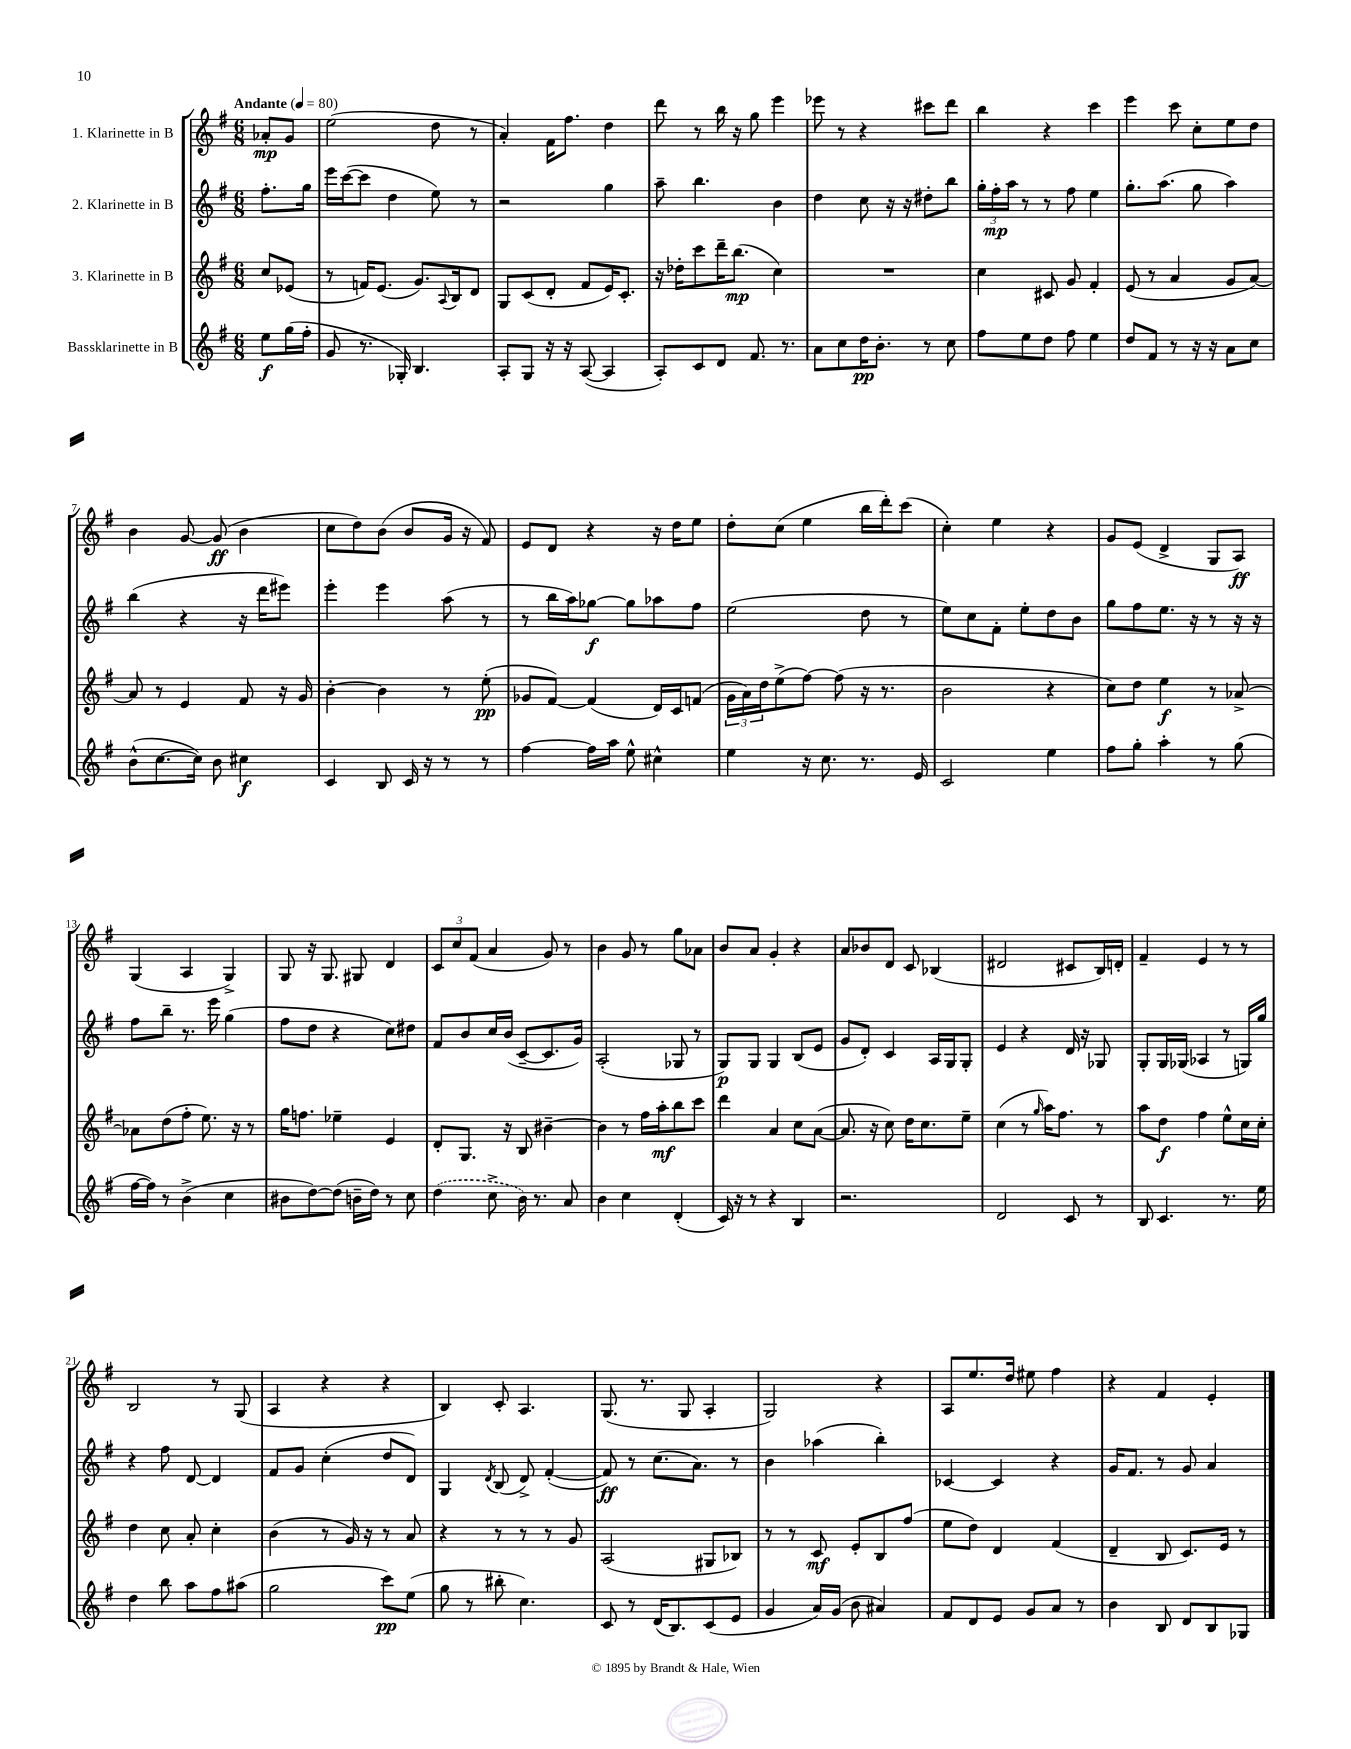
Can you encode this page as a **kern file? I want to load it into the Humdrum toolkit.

**kern	**kern	**kern	**kern
*staff4	*staff3	*staff2	*staff1
*clefG2	*clefG2	*clefG2	*clefG2
*k[f#]	*k[f#]	*k[f#]	*k[f#]
*M6/8	*M6/8	*M6/8	*M6/8
*MM80	*MM80	*MM80	*MM80
8ee\L	8cc/L	8.ff#'\L	8a-'/L
(16gg\L	(8e-/J	.	8g/J
16ff#'\JJ	.	16gg\Jk	.
=	=	=	=
8g/	8r	16eee\LL	(2ee\
.	.	([16ccc\J	.
8.r	16f/LK)	8ccc\]J	.
.	(8.e/J	.	.
.	.	4dd\	.
16G-'/)	.	.	.
4.B/	8.g/L)	.	.
.	.	8ee\)	8dd\
.	8qqA/	.	.
.	16B/k	.	.
.	8d/J	8r	8r
=	=	=	=
8A'/L	8G/L	2r	4a'/)
8G/J	(8c/	.	.
16r	8d'/J	.	16f#\LK
16r	.	.	8.ff#\J
([8A/	8f#/L	.	.
4A/]	16e/K)	4gg\	4dd\
.	8.c'/J	.	.
=	=	=	=
8A'/L)	16r	8aa~\	8ddd\
.	16dd-'\LK	.	.
8c/	8ccc\	4.bb\	8r
8d/J	16ddd~\K	.	16bb\
.	(8.bb\J	.	16r
8.f#/	.	.	8gg\
.	4cc\)	4b\	4eee\
8.r	.	.	.
=	=	=	=
8a\L	2.r	4dd\	8eee-\
8cc\	.	.	8r
16dd\K	.	8cc\	4r
8.b'\J	.	.	.
.	.	16r	.
.	.	16r	.
8r	.	8dd#'\L	8ccc#\L
8cc\	.	8bb\J	8ddd\J
=	=	=	=
8ff#\L	4cc\	24gg'\LL	4bb\
.	.	24ff#'\	.
.	.	24aa\JJ	.
8ee\	.	8r	.
8dd\J	8c#/	8r	4r
8ff#\	8g/	8ff#\	.
4ee\	4f#'/	4ee\	4ccc\
=	=	=	=
8dd/L	(8e/	8.gg'\L	4eee\
8f#/J	8r	.	.
.	.	(8.aa\J	.
8r	4a/	.	8ccc\
16r	.	8gg\	8cc'\L
16r	.	.	.
8a\L	8g/L	4aa\)	8ee\
8cc\J	[8a/J)	.	8dd\J
=	=	=	=
(8b^^\L	8a/]	(4bb\	4b\
[8.cc\	8r	.	.
.	4e/	4r	[8g/
16cc\]Jk)	.	.	.
8b\	.	.	(8g/]
4cc#\	8f#/	16r	4b\
.	.	16ddd\LK	.
.	16r	8eee#\J)	.
.	16g/	.	.
=	=	=	=
4c/	[4b'\	4eee'\	8cc\L
.	.	.	8dd\)
8B/	4b\]	4eee\	(8b\J
16c/	.	.	8b/L
16r	.	.	.
8r	8r	(8aa\	16g/Jk
.	.	.	16r
8r	(8ee'\	8r	8f#/)
=	=	=	=
[4ff#\	8g-/L	8r	8e/L
.	[8f#/J)	16bb\LL	8d/J
.	.	16aa\J)	.
16ff#\]LL	(4f#/]	[8gg-\J	4r
16aa\JJ	.	.	.
8ee^^\	.	8gg-\]L	.
4cc#^^\	16d/LL)	8aa-\	16r
.	16c/J	.	16dd\LK
.	(8f/J	8ff#\J	8ee\J
=	=	=	=
4ee\	24g\LL	(2ee\	8dd'\L
.	24a\)	.	.
.	24dd\J	.	.
.	(8ee^\	.	(8cc\J
16r	[8ff#\J)	.	4ee\
8.cc\	.	.	.
.	(8ff#\]	.	.
8.r	16r	8dd\	16bb\LL
.	8.r	.	16ddd'\J)
.	.	8r	(8ccc\J
16e/	.	.	.
=	=	=	=
2c/	2b\	8ee\L)	4cc'\)
.	.	8cc\	.
.	.	8f#'\J	4ee\
.	.	8ee'\L	.
4ee\	4r	8dd\	4r
.	.	8b\J	.
=	=	=	=
8ff#\L	8cc\L)	8gg\L	8g/L
8gg'\J	8dd\J	8ff#\	(8e/J
4aa'\	4ee\	8.ee\J	4d^/
.	.	16r	.
8r	8r	8r	8G/L
(8gg\	[8a-^/	16r	8A/J)
.	.	16r	.
=	=	=	=
[16ff#\LL	8a-\]L	8ff#\L	(4G/
16ff#\]JJ)	.	.	.
8r	(8dd\	8bb~\J	.
(4b^\	8ff#'\J	8.r	4A/
.	8.ee\)	.	.
.	.	16eee\	.
4cc\	.	(4gg\	4G^/)
.	16r	.	.
.	8r	.	.
=	=	=	=
8b#\L	16gg\LK	8ff#\L	8G/
.	8.ff\J	.	.
[8dd\)	.	8dd\J	16r
.	.	.	8.G/
(8dd\]J	4ee-~\	4r	.
16b~\LL	.	.	8G#/
16dd\JJ)	.	.	.
8r	4e/	8cc\L)	4d/
8cc\	.	8dd#\J	.
=	=	=	=
(4dd\	8d'/L	8f#/L	12c/L
.	.	.	12cc/
.	8.G/J	8b/	.
.	.	.	(12f#/J
8cc^\	.	16cc/L	4a/
.	16r	(16b/JJ	.
16b\)	8B/	[8c~/L	.
8.r	.	.	.
.	[4b#~\	8.c/]	8g/)
8a/	.	.	8r
.	.	16g/Jk)	.
=	=	=	=
4b\	4b#\]	(2A'/	4b\
4cc\	8r	.	8g/
.	16ff#\LL	.	8r
.	16aa'\J	.	.
(4d'/	8bb\	8G-/	8gg\L
.	8ccc\J	8r	8a-\J
=	=	=	=
16c/)	4ddd\	8G/L)	8b/L
16r	.	.	.
8r	.	8G/J	8a/J
4r	4a/	4G/	4g'/
4B/	8cc\L	(8B/L	4r
.	([8a\J	8e/J	.
=	=	=	=
2.r	8.a/]	8g/L	8a/L
.	.	8d'/J)	8b-/
.	16r	.	.
.	8cc\)	4c/	8d/J
.	16dd\LK	.	8c/
.	8.cc\	.	.
.	.	16A/LL	(4B-/
.	.	16G/J	.
.	8ee~\J	8G'/J	.
=	=	=	=
2d/	(4cc\	4e/	2d#/
.	8r	4r	.
.	16qqgg/	.	.
.	16aa\LK)	.	.
.	8.ff#\J	.	.
8c/	.	16d/	8c#/L
.	.	16r	.
8r	8r	8G-/	16B/L)
.	.	.	16d'/JJ
=	=	=	=
8B/	8aa\L	8G'/L	4f#~/
4.c/	8dd\J	16G/L	.
.	.	(16G-/JJ	.
.	4ff#\	4A-/	4e/
8.r	8ee^^\L	8r	8r
.	16cc\L	16G/LL)	8r
16ee\	16cc'\JJ	16gg/JJ	.
=	=	=	=
4dd\	4dd\	4r	2B/
8bb\	8cc\	8ff#\	.
8aa\L	8a'/	[8d/	.
8ff#\	4cc'\	4d/]	8r
(8aa#\J	.	.	(8G/
=	=	=	=
2gg\	(4b\	8f#/L	4A/
.	.	8g/J	.
.	8r	(4cc'\	4r
.	16g/)	.	.
.	16r	.	.
8ccc\L)	8r	8dd/L	4r
(8ee\J	8a/	8d/J)	.
=	=	=	=
8gg\	4r	4G/	4B/)
8r	.	.	.
.	.	8qd/	.
8bb#'\	8r	(8B/	8c'/
4.cc\)	8r	8d^/)	4.A/
.	8r	([4f#'/	.
.	8g/	.	.
=	=	=	=
8c/	(2A/	8f#/])	(8.G/
8r	.	8r	.
.	.	.	8.r
(16d/LK	.	(8.cc\L	.
8.B/)	.	.	.
.	.	.	8G/
.	.	8.a\J)	.
(8c/	8G#/L	.	4A'/
8e/J	8B-/J)	8r	.
=	=	=	=
4g/	8r	4b\	2G/)
.	8r	.	.
16a/LL)	8c/	(4aa-\	.
(16g/JJ	.	.	.
8b\	8e'/L	.	.
4a#/)	8B/	4bb'\)	4r
.	(8ff#/J	.	.
=	=	=	=
8f#/L	8ee\L	[4c-/	8A/L
8d/	8dd\J)	.	8.ee/
8e/J	4d/	4c-/]	.
.	.	.	16dd/Jk
8g/L	.	.	8ee#\
8a/J	(4f#/	4r	4ff#\
8r	.	.	.
=	=	=	=
4b\	4d~/	16g/LK	4r
.	.	8.f#/J	.
8B/	8B/	8r	4f#/
8d/L	8.c/L)	8g/	.
8B/	.	4a/	4e'/
.	16e/Jk	.	.
8G-/J	8r	.	.
==	==	==	==
*-	*-	*-	*-
